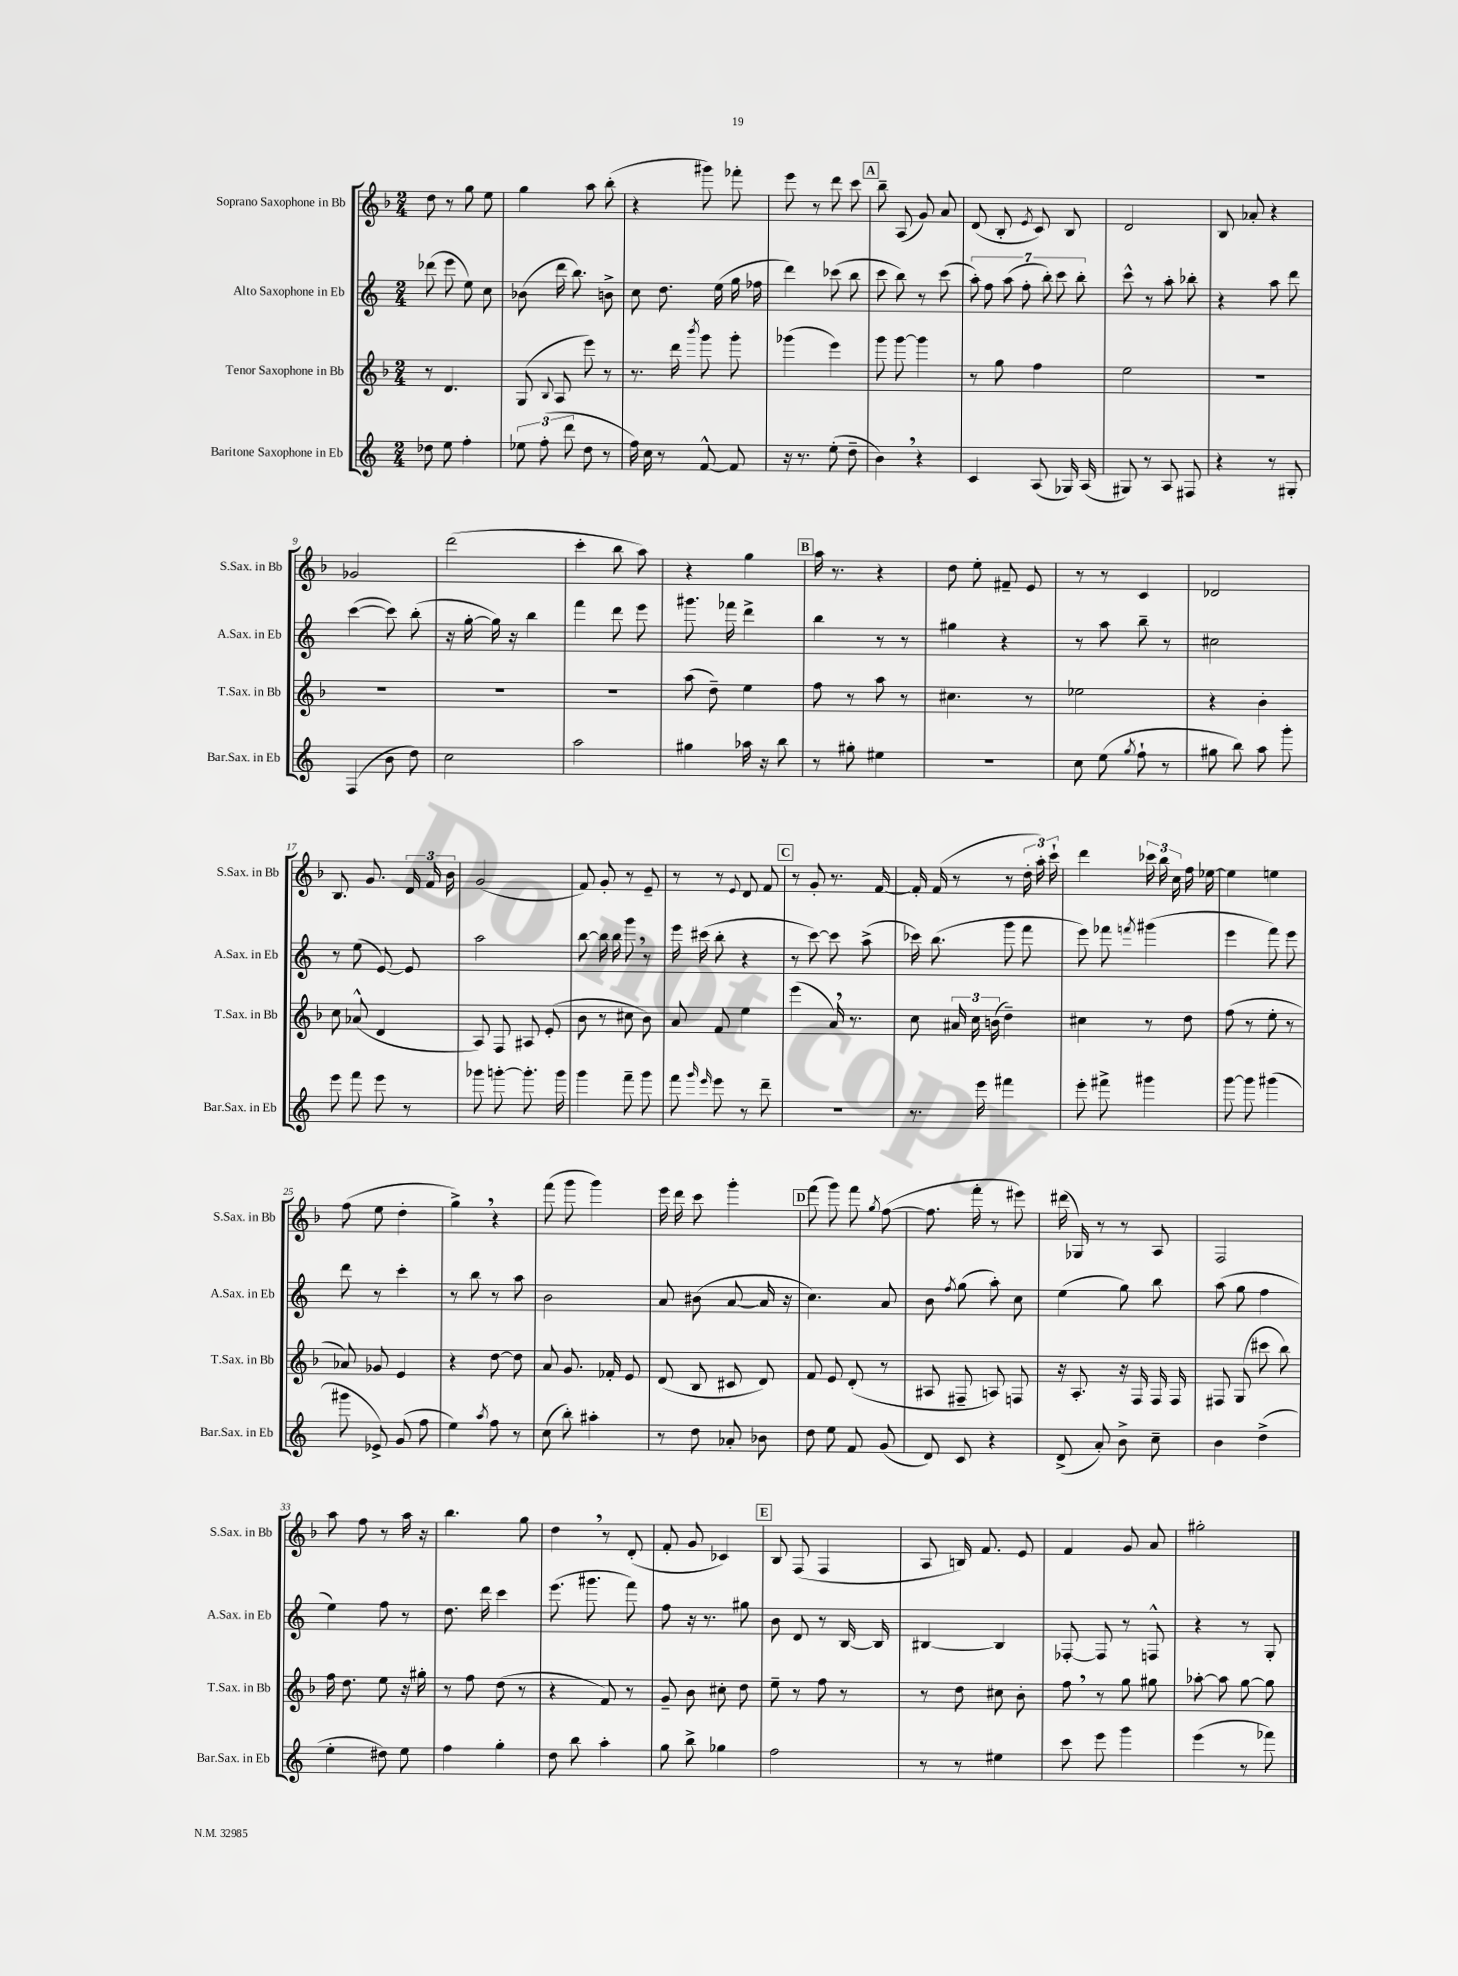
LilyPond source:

<<
\new StaffGroup <<
\new Staff = "s0" \with { instrumentName = "Soprano Saxophone in Bb" shortInstrumentName = "S.Sax. in Bb" } {
    \clef treble \key f \major \numericTimeSignature \time 2/4
    \autoBeamOff d''8 r8 g''8 e''8 |
    g''4 a''8 bes''8-.( |
    r4 gis'''8) fes'''8-. |
    e'''8 r8 d'''8 c'''8 |
    \mark \markup { \box "A" } bes''8-- a8( g'8) a'8 |
    d'8( bes8-. \acciaccatura { e'8 } c'8) bes8 |
    d'2 |
    bes8 aes'8-. r4 |
    ges'2 |
    d'''2( |
    c'''4-. bes''8 a''8) |
    r4 g''4 |
    \mark \markup { \box "B" } a''16 r8. r4 |
    d''8 e''8-. fis'8-- e'8 |
    r8 r8 c'4 |
    des'2 |
    bes8. g'8. \tuplet 3/2 { d'16 f'16 bes'16 } |
    g'2( |
    f'8) g'8-. r8 e'8-- |
    r8 r8 \appoggiatura { e'8 } d'8 f'8 |
    \mark \markup { \box "C" } r8 g'8-. r8. f'16~ |
    f'16-. f'16( r8 r8 \tuplet 3/2 { d''16-. a''16-.) c'''16-! } |
    d'''4 \tuplet 3/2 { ces'''16 bes''16 c''16 } f''16 ees''16~ |
    ees''4 e''4 |
    f''8( e''8 d''4-. |
    g''4->) \breathe r4 |
    f'''8( g'''8 g'''4) |
    e'''16 d'''16 c'''8 g'''4-. |
    \mark \markup { \box "D" } f'''8( g'''8) f'''8 \acciaccatura { g''8 } f''8~( |
    f''8. f'''16-. r8 eis'''8) |
    dis'''16( ges16) r8 r8 a8 |
    f2 |
    a''8 f''8 r8 a''16 r16 |
    bes''4. g''8 |
    d''4 \breathe r8 d'8-.( |
    f'8-. g'8 ces'4) |
    \mark \markup { \box "E" } bes8 f8( f4 |
    a8 b16) f'8. e'8 |
    f'4 g'8 a'8 |
    gis''2-. \bar "|." |
}
\new Staff = "s1" \with { instrumentName = "Alto Saxophone in Eb" shortInstrumentName = "A.Sax. in Eb" } {
    \clef treble \key c \major \numericTimeSignature \time 2/4
    \autoBeamOff des'''8( e'''8 e''8) c''8 |
    bes'8( d'''16 b''8.) b'8-> |
    c''8 d''8. e''16( g''16 fes''16 |
    d'''4) ces'''8( b''8 |
    \mark \markup { \box "A" } c'''8 b''8) r8 c'''8( |
    \tuplet 7/4 { a''8-.) f''8 a''8( f''8-. b''8-.) c'''8 b''8-. } |
    c'''8-^ r8 a''8-. bes''8-. |
    r4 a''8 d'''8 |
    c'''4~( c'''8) b''8-.( |
    r16 g''16~-. g''16) r16 b''4 |
    f'''4 d'''8 e'''8 |
    gis'''8. fes'''16 d'''4-> |
    \mark \markup { \box "B" } b''4 r8 r8 |
    gis''4 r4 |
    r8 a''8 b''8-- r8 |
    cis''2 |
    r8 e''8( e'8~) e'8 |
    a''2 |
    b''8~ b''16 b''16 g'''8 \breathe r8 |
    e'''16 cis'''16( b''8-. r4 |
    \mark \markup { \box "C" } r8 c'''8~) c'''8 a''8->( |
    ces'''16) b''8.( g'''8 f'''8 |
    e'''8) fes'''8 \acciaccatura { f'''8 } gis'''4( |
    e'''4 f'''8) e'''8 |
    d'''8 r8 c'''4-. |
    r8 b''8 r8 a''8 |
    b'2 |
    a'8 bis'8( a'8~ a'16 r16 |
    \mark \markup { \box "D" } c''4.) a'8 |
    b'8 \acciaccatura { f''8 } g''8( a''8-.) c''8 |
    e''4( g''8) b''8 |
    a''8( g''8 f''4 |
    e''4) f''8 r8 |
    d''8. d'''16 c'''4 |
    e'''8.( gis'''8. f'''8) |
    f''8 r16 r8. gis''8 |
    \mark \markup { \box "E" } b'8 d'8 r8 b16~ b16 |
    bis4~ bis4 |
    fes8~-. fes8 r8 f8-^ |
    r4 r8 g8-. \bar "|." |
}
\new Staff = "s2" \with { instrumentName = "Tenor Saxophone in Bb" shortInstrumentName = "T.Sax. in Bb" } {
    \clef treble \key f \major \numericTimeSignature \time 2/4
    \autoBeamOff r8 d'4. |
    g8( \appoggiatura { bes8 } a8 e'''8) r8 |
    r8. d'''16 \acciaccatura { bes'''8 } g'''8 g'''8-. |
    ges'''4( e'''4) |
    \mark \markup { \box "A" } g'''8 g'''8~ g'''4 |
    r8 g''8 f''4 |
    e''2 |
    R2 |
    R2 |
    R2 |
    R2 |
    a''8( d''8--) e''4 |
    \mark \markup { \box "B" } f''8 r8 a''8 r8 |
    cis''4. r8 |
    ees''2 |
    r4 bes'4-. |
    c''8 aes'8-^( d'4 |
    a8) f8 ais8 e'8-.( |
    bes'8 r8 cis''8 bes'8) |
    a'8 f'8 e''4 |
    \mark \markup { \box "C" } e'''4( a'16) \breathe r8. |
    c''8 \tuplet 3/2 { ais'16 c''16 b'16( } d''4--) |
    cis''4 r8 d''8 |
    f''8( r8 e''8-. r8 |
    aes'8) ges'8 e'4 |
    r4 d''8~ d''8 |
    a'8 g'8. fes'16-. e'8 |
    d'8( bes8 cis'8 d'8) |
    \mark \markup { \box "D" } f'8 e'8 d'8-.( r8 |
    ais8 fis8-- a8) f8 |
    r16 a8.-. r16 f16 f16 f16 |
    fis8 g8( cis'''8 bes''8) |
    f''16 d''8. e''8 r16 gis''16-. |
    r8 f''8 d''8( r8 |
    r4 f'8) r8 |
    g'8-- bes'8 cis''8-. d''8 |
    \mark \markup { \box "E" } e''8-- r8 f''8 r8 |
    r8 d''8 cis''8 bes'8-. |
    f''8 \breathe r8 g''8 gis''8 |
    aes''8~-. aes''8 g''8~ g''8 \bar "|." |
}
\new Staff = "s3" \with { instrumentName = "Baritone Saxophone in Eb" shortInstrumentName = "Bar.Sax. in Eb" } {
    \clef treble \key c \major \numericTimeSignature \time 2/4
    \autoBeamOff des''8 e''8 f''4-. |
    \tuplet 3/2 { ees''8 f''8-.( d'''8 } d''8 r8 |
    f''16) c''16 r8 f'8~-^ f'8 |
    r16 r8. e''8-.( d''8-- |
    \mark \markup { \box "A" } b'4) \breathe r4 |
    c'4 a8( ges16) a16( |
    gis8) r8 a8 fis8 |
    r4 r8 gis8-. |
    f4( b'8 d''8) |
    c''2 |
    a''2 |
    gis''4 aes''16 r16 b''8 |
    \mark \markup { \box "B" } r8 gis''8-. eis''4 |
    R2 |
    c''8 e''8( \acciaccatura { g''8 } f''8-! r8 |
    gis''8 b''8) a''8 g'''8-. |
    e'''8 f'''8 e'''8 r8 |
    ges'''8 g'''8~-. g'''8.-. g'''16 |
    g'''4 f'''8-- g'''8 |
    f'''8 \grace { g'''16 e'''16 } e'''8 r8 d'''8-- |
    \mark \markup { \box "C" } R2 |
    r8. e'''16 fis'''4 |
    e'''8-. fis'''8-> gis'''4 |
    g'''8~ g'''8 gis'''4( |
    gis'''8 ees'8->) g'8( f''8 |
    e''4) \acciaccatura { a''8 } f''8 r8 |
    c''8( b''8-.) ais''4-. |
    r8 d''8 aes'8-. bes'8 |
    \mark \markup { \box "D" } d''8 e''8 f'8 g'8( |
    d'8) c'8 r4 |
    d'8->( a'8-.) b'8-> c''8-- |
    b'4 d''4->( |
    e''4-. dis''8) e''8 |
    f''4 g''4-. |
    d''8 b''8 a''4-. |
    g''8 b''8-> ges''4 |
    \mark \markup { \box "E" } f''2 |
    r8 r8 eis''4 |
    c'''8 e'''8 g'''4 |
    e'''4( r8 fes'''8) \bar "|." |
}
>>
>>
